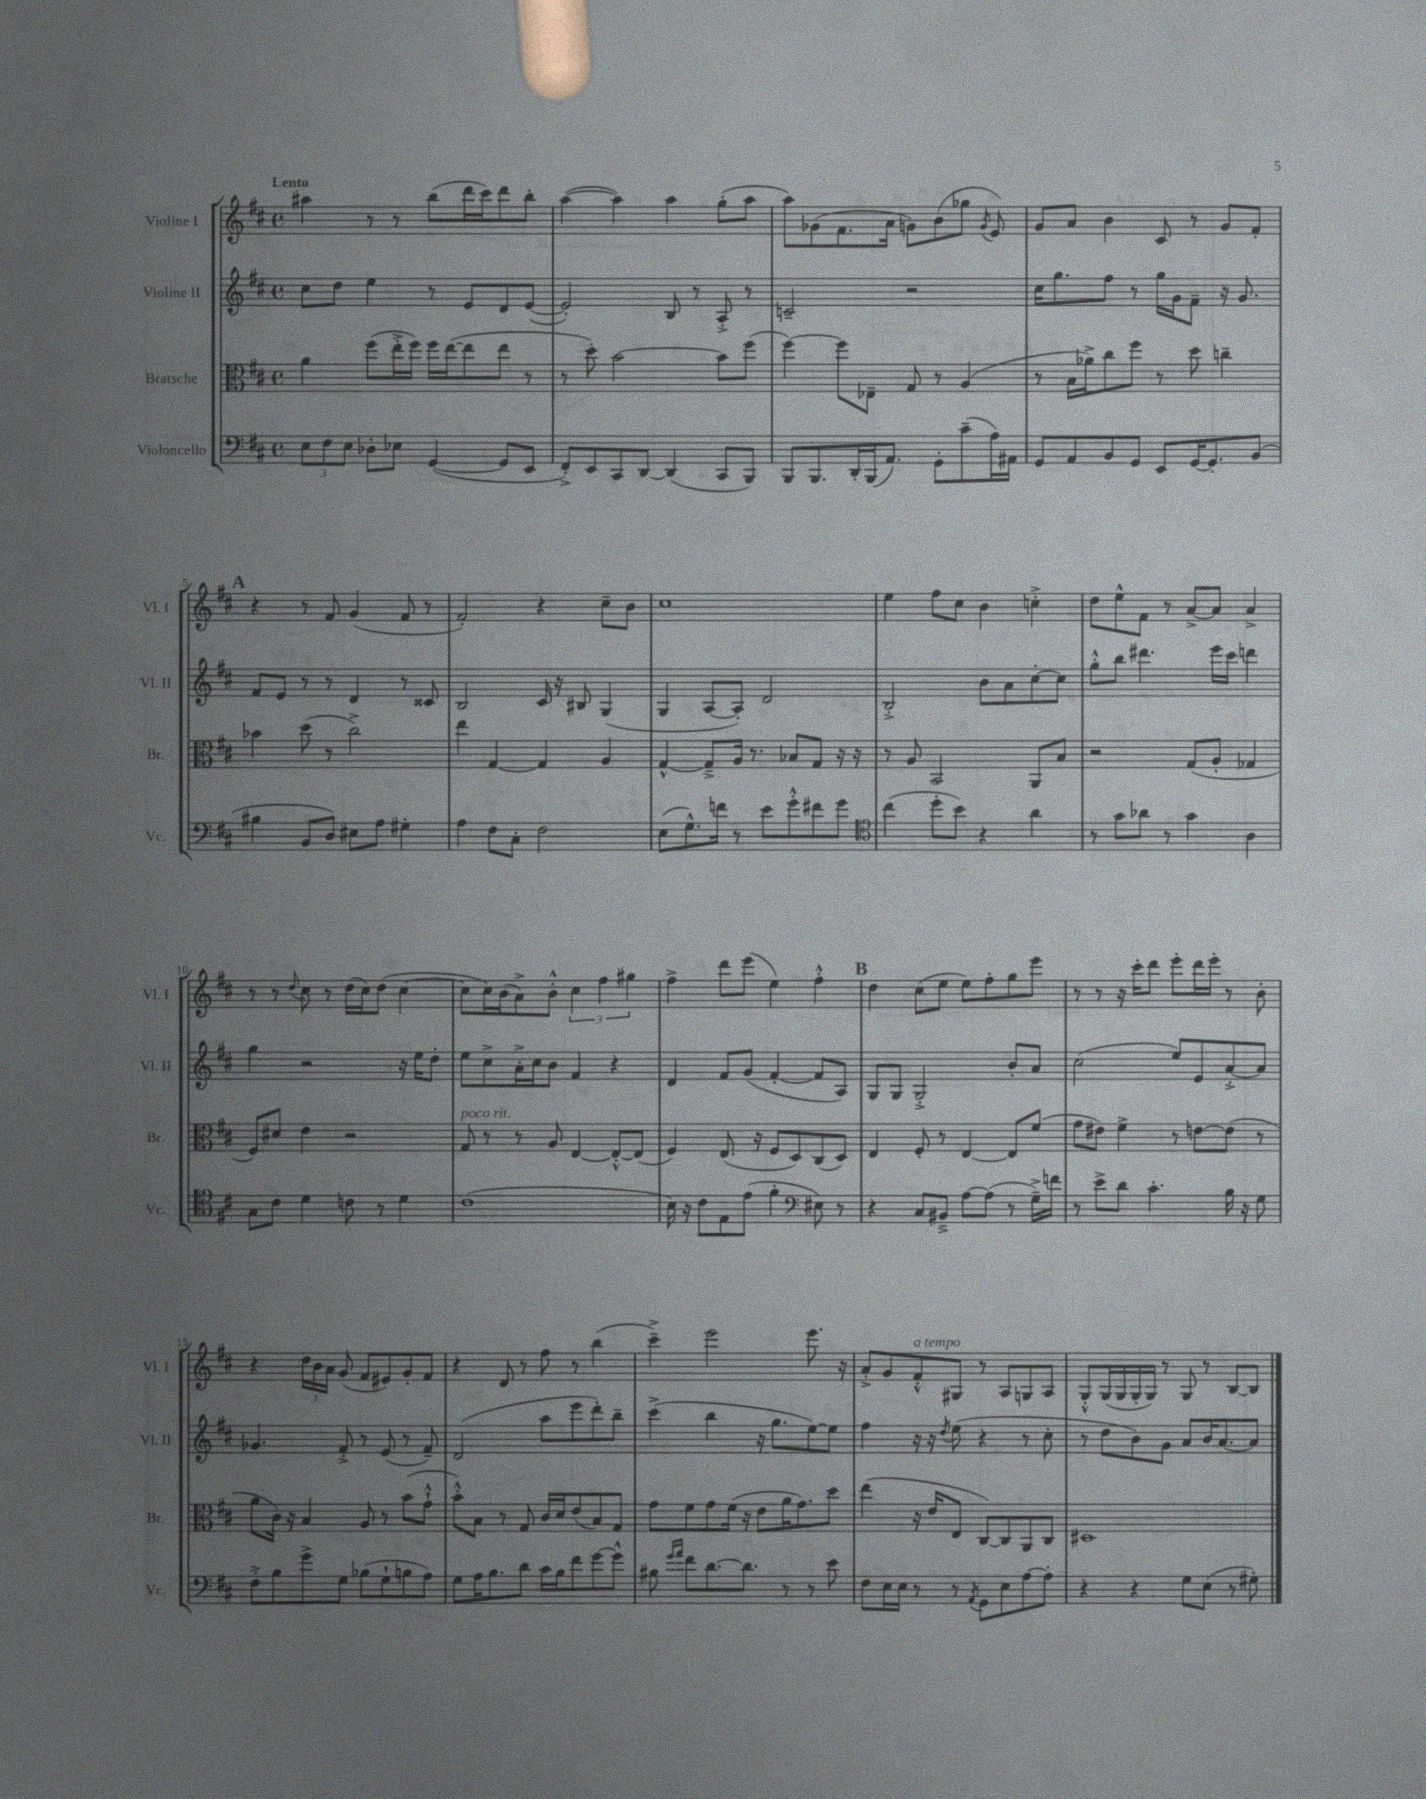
<<
\new StaffGroup <<
\new Staff = "s0" \with { instrumentName = "Violine I" shortInstrumentName = "Vl. I" } {
    \clef treble \key d \major \defaultTimeSignature \time 4/4 \tempo "Lento"
    \autoBeamOff ais''4 r8 r8 b''8[( d'''16 cis'''16) d'''8 b''8]-. |
    a''4~( a''4) a''4 g''8[-.( a''8] |
    a''8[) ges'8( fis'8. a'16] g'8[) b'8( ges''8] \acciaccatura { g'8 } e'8) |
    g'8[ a'8] b'4 cis'8 r8 g'8[ fis'8]-. |
    \mark \markup { \bold "A" } r4 r8 fis'8 g'4( fis'8 r8 |
    fis'2-.) r4 cis''8[-- b'8] |
    cis''1 |
    e''4 fis''8[ cis''8] b'4 c''4-.-> |
    d''8[ e''8-^ fis'8] r8 a'8[~-> a'8] a'4-> |
    r8 r8 \appoggiatura { d''8 } cis''8 r8 d''16[( cis''16) d''8]( cis''4~ |
    cis''8[ cis''16) b'16( a'8->) b'8]-.-^ \tuplet 3/2 { cis''4 fis''4 gis''4 } |
    fis''4-> d'''8[ e'''8]( e''4) fis''4-.-^ |
    \mark \markup { \bold "B" } d''4 cis''8[( e''8] e''8[) fis''8-. g''8 e'''8] |
    r8 r8 r16 cis'''16[-. d'''8] e'''8[-. d'''16 e'''16]-. r8 b'8-. |
    r4 \tuplet 3/2 { d''16[ b'16 a'16] } g'8( fis'8[ eis'8) g'8-. fis'8] |
    r4 d'8 r8 fis''8 r8 b''4( |
    cis'''4--->) e'''2 e'''8. r16 |
    a'8[-.-> g'8 fis'8-.-^^\markup { \italic "a tempo" } gis8] r8 a8[ g8 a8] |
    g8[-.-^ g16( g16 g16-. g16]) r8 g8 r8 b8[~ b8] \bar "|." |
}
\new Staff = "s1" \with { instrumentName = "Violine II" shortInstrumentName = "Vl. II" } {
    \clef treble \key d \major \defaultTimeSignature \time 4/4
    \autoBeamOff cis''8[ d''8] e''4 r8 e'8[ d'8 e'8]~( |
    e'2-.) b8 r8 a8-.-> r8 |
    c'2-- r2 |
    cis''16[ g''8. fis''8] r8 g''16[ g'16 fis'8]-- r16 g'8. |
    \mark \markup { \bold "A" } fis'8[ e'8] r8 r8 d'4 r8 cisis'8 |
    b2 cis'16 r16 bis8 g4( |
    g4 a8[~ a8]-.) d'2 |
    b2-.-> b'8[ a'8 cis''8~-. cis''8] |
    g''8[-.-^ b''8] dis'''4. e'''16[ cis'''16] d'''4 |
    g''4 r2 r16 e''16[ d''8]-. |
    e''8[ cis''8-> a'16-.-> cis''16 b'8] fis'4 r4 |
    d'4 fis'8[ g'8]( fis'4~-. fis'8[ a8]) |
    \mark \markup { \bold "B" } g8[ g8] g2-.-> b'8[-. a'8] |
    cis''2( e''8[) e'8 a'8~-.-> a'8] |
    ges'4. fis'8-.-> r8 e'8( r8 fis'8--) |
    d'2( a''8[ e'''8 d'''8-.) b''8]-- |
    cis'''4->( b''4 r16 g''8.[ e''8~) e''8] |
    fis''4 r16 r16 \acciaccatura { d''8 } e''8( r4 r8 cis''8-. |
    r8 d''8[ b'8) g'8] a'8[ b'16 a'8.~ a'8] \bar "|." |
}
\new Staff = "s2" \with { instrumentName = "Bratsche" shortInstrumentName = "Br." } {
    \clef alto \key d \major \defaultTimeSignature \time 4/4
    \autoBeamOff a'4 fis''8[( e''16-.-> fis''16]) fis''16[ e''16~( e''8 e''8] r8 |
    r8 d''8-.) b'2~ b'8[ fis''8]( |
    fis''4~) fis''8[ ees8]-- g8 r8 a4( |
    r8 b16[ aes'16->) cis''8 fis''8] r8 d''8 c''4-- |
    \mark \markup { \bold "A" } bes'4 d''8( r8 cis''2->) |
    e''4 g4~ g4 a4 |
    g4~-^ g8[---> a16] r8. bes8[ g8] r16 r16 |
    r8 a8 b,2 a,8[ b8] |
    r2 g8[( a8]-. ges4 |
    fis8[) dis'8] e'4 r2 |
    g8^\markup { \italic "poco rit." } r8 r8 a8 e4~ e8[~-.-^ e8]( |
    fis4) e8.( r16 fis8[ d8) cis8( d8]) |
    \mark \markup { \bold "B" } e4 fis8-. r8 e4~ e8[ fis'8]( |
    g'8[ eis'8]) fis'4-> r8 e'8[~ e'8]( r8 |
    a'8[ cis'16]) r16 b4 a8 r8 b'8[( g'8]-!-^ |
    b'8[-.-^) b8] r8 g8 cis'16[ d'16 e'8( b8) g8] |
    g'8[ fis'8 g'8 fis'16]( r16 e'8[ a'16 g'8.) d''8] |
    e''4( r16 e'16[ e8] cis8[~) cis8 a,8 cis8] |
    dis1 \bar "|." |
}
\new Staff = "s3" \with { instrumentName = "Violoncello" shortInstrumentName = "Vc." } {
    \clef bass \key d \major \defaultTimeSignature \time 4/4
    \autoBeamOff \tuplet 3/2 { e8[ fis8 e8] } des8[-. ees8] g,4~( g,8[ e,8] |
    fis,8[-.->) e,8 cis,8 d,8]~ d,4( cis,8[ b,,8]) |
    b,,8[ b,,8. d,16-. b,,16( a,8.]) g,8[-. cis'8--( a16) ais,16] |
    g,8[ a,8 b,8 g,8] e,8[ g,16~ g,8.-. b,8]( |
    \mark \markup { \bold "A" } bis4 b,8[ d8]) eis8[ a8] gis4-. |
    a4 fis8[ cis8]-. fis2 |
    e8[( g8.-^) f'16] r8 e'8[ g'8-.-^ fis'8 g'8] |
    \clef tenor cis''4( d''8[-. b'8]) r4 a'4 |
    r8 g'8[ aes'8] r8 g'4 a4 |
    g8[ cis'8] d'4 c'8 r8 d'4 |
    cis'1( |
    b16) r16 cis'8[ e8 e'8]( fis'4-. \clef bass eis8) r8 |
    \mark \markup { \bold "B" } r4 cis8[ bis,8]---> a8[~ a8]( r8 g16[--->) f'16] |
    r8 e'8[-> d'8] cis'4.-. b16 r16 g8 |
    fis8[-.-> b8 g'8-> g8] bes8[( g8-! b8 a8]) |
    g8[ a16 b8. d'8] cis'16[ b16 fis'8 g'8~ g'8]-^ |
    bis8 \grace { g'16[ a'16] } fis'8[ d'8.~ d'8.] r8 r8 e'8 |
    fis8[ e16 e16] r8 r8 \acciaccatura { a,8 } g,8[ e8 a8~ a8]-. |
    r4 r4 g8[ e8]( r8 gis8-.) \bar "|." |
}
>>
>>
